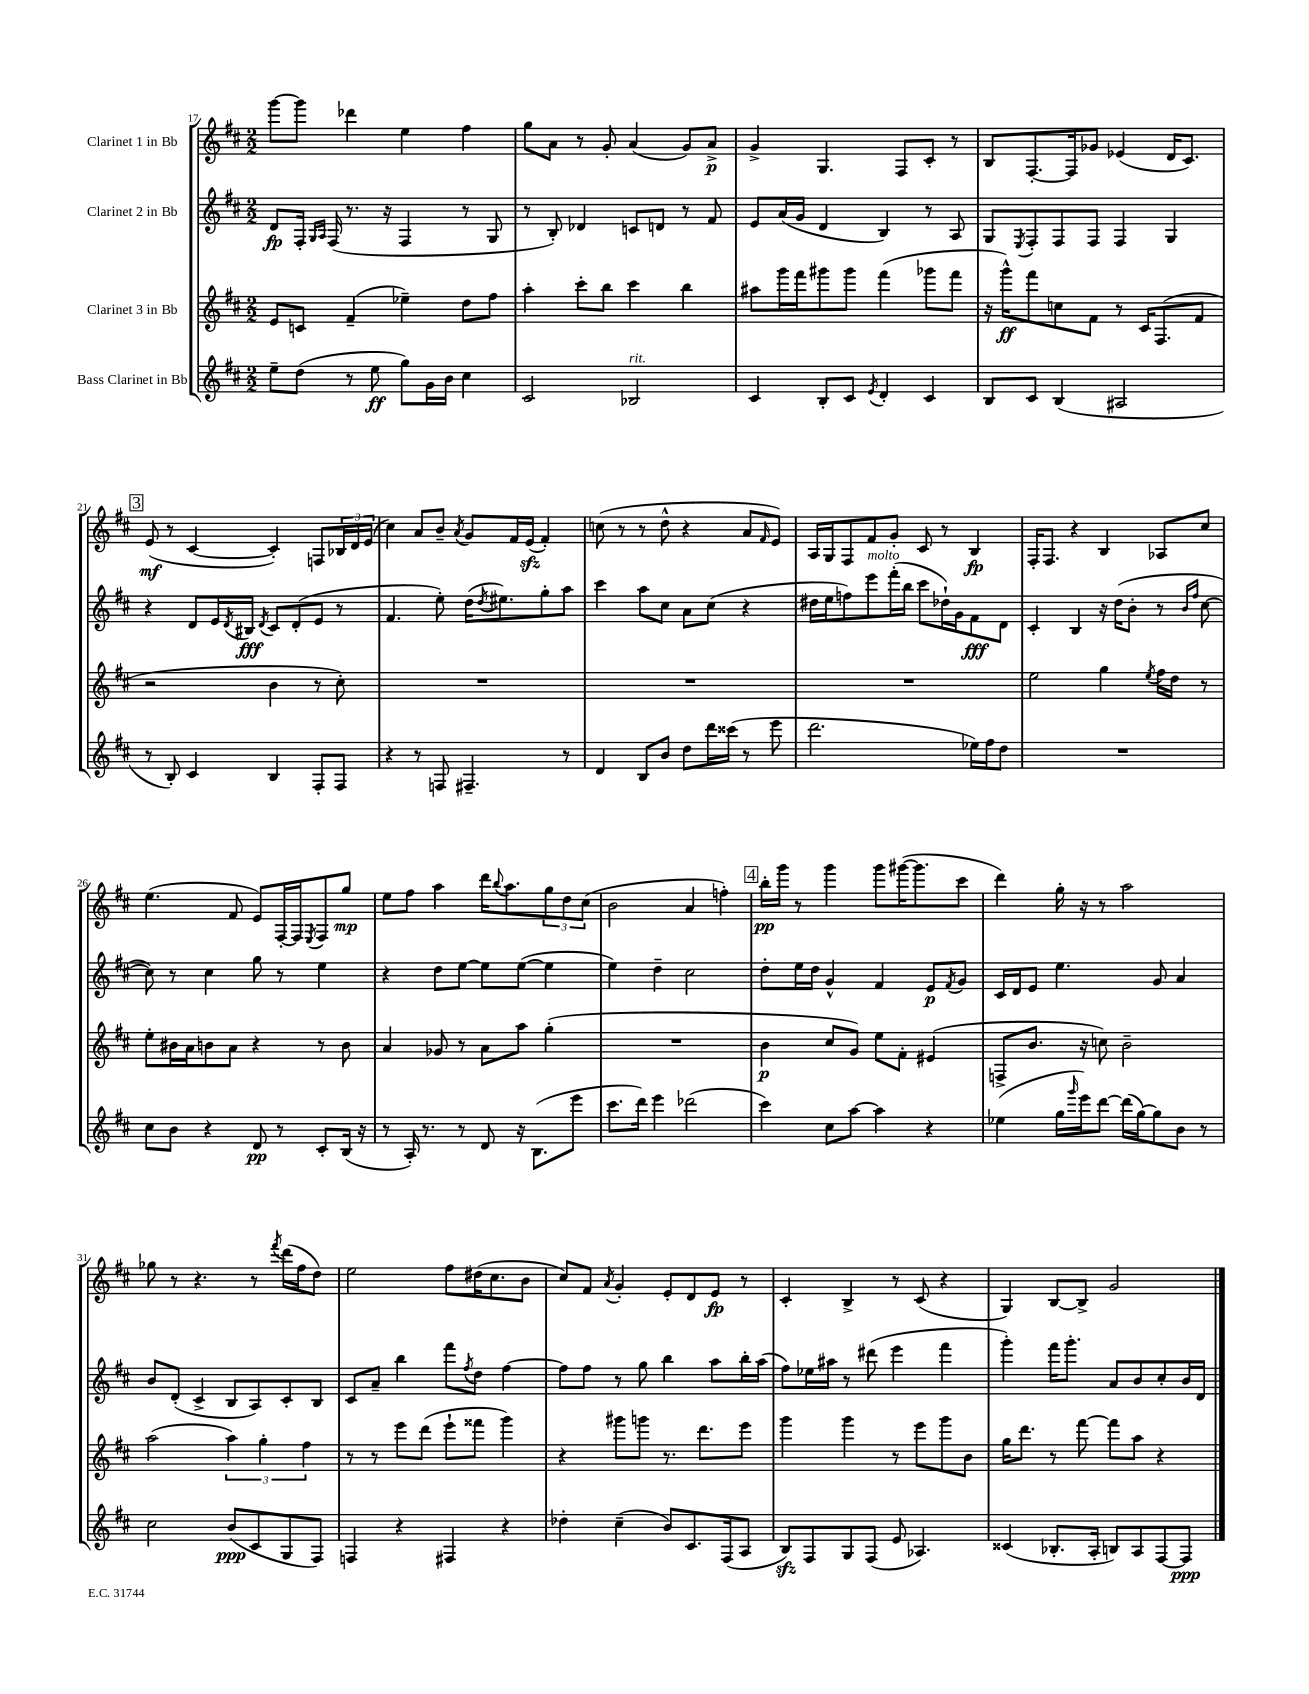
<<
\new StaffGroup <<
\new Staff = "s0" \with { instrumentName = "Clarinet 1 in Bb" } {
    \clef treble \key d \major \numericTimeSignature \time 2/2
    g'''8~ g'''8 des'''4 e''4 fis''4 |
    g''8 a'8 r8 g'8-. a'4( g'8) a'8->\p |
    g'4-> g4. fis8 cis'8-. r8 |
    b8 fis8.~-. fis16 ges'8 ees'4( d'16 cis'8.) |
    \mark \markup { \box "3" } e'8\mf( r8 cis'4~ cis'4-.) f8 \tuplet 3/2 { bes16 d'16 e'16( } |
    cis''4) a'8 b'8-- \acciaccatura { a'8 } g'8 fis'16 e'16\sfz( fis'4-.) |
    c''8( r8 r8 d''8-^ r4 a'8 \grace { fis'16 } e'8) |
    a16 g16 fis8 fis'8 g'8-. cis'8 r8 b4\fp |
    fis16-. fis8. r4 b4 aes8 cis''8 |
    e''4.( fis'8 e'8) fis16~-. fis16 \acciaccatura { e8 } fis8 g''8\mp |
    e''8 fis''8 a''4 d'''16 \appoggiatura { b''8 } a''8. \tuplet 3/2 { g''8 d''8 cis''8( } |
    b'2 a'4 f''4-.) |
    \mark \markup { \box "4" } b''16-.\pp g'''16 r8 g'''4 g'''8 gis'''16~( gis'''8. cis'''8 |
    d'''4) g''16-. r16 r8 a''2 |
    ges''8 r8 r4. r8 \acciaccatura { fis'''8 } d'''16( fis''16 d''8) |
    e''2 fis''8 dis''16( cis''8. b'8 |
    cis''8) fis'8 \acciaccatura { a'8 } g'4-. e'8-. d'8 e'8\fp r8 |
    cis'4-. b4-> r8 cis'8( r4 |
    g4) b8~ b8-> g'2 \bar "|." |
}
\new Staff = "s1" \with { instrumentName = "Clarinet 2 in Bb" } {
    \clef treble \key d \major \numericTimeSignature \time 2/2
    d'8\fp fis16-. \grace { g16 a16 } fis16( r8. r16 fis4 r8 g8 |
    r8 b8-.) des'4 c'8 d'8 r8 fis'8 |
    e'8 a'16( g'16 d'4 b4) r8 a8 |
    g8 \acciaccatura { e8 } fis8-. fis8 fis8 fis4 g4 |
    \mark \markup { \box "3" } r4 d'8 e'16 \acciaccatura { d'8 } bis16\fff \acciaccatura { d'8 } cis'8 d'8-.( e'8 r8 |
    fis'4. e''8-.) d''16( \acciaccatura { d''8 } eis''8.) g''8-. a''8 |
    cis'''4 a''8 cis''8 a'8 cis''8( r4 |
    dis''16 e''16 f''8) e'''8^\markup { \italic "molto" } fis'''16-.( b''16 cis'''8 des''16-!) g'16 fis'8\fff d'8 |
    cis'4-. b4 r16 d''16( b'8-. r8 \grace { b'16 fis''16 } cis''8~ |
    cis''8) r8 cis''4 g''8 r8 e''4 |
    r4 d''8 e''8~ e''8 e''8~( e''4 |
    e''4) d''4-- cis''2 |
    \mark \markup { \box "4" } d''8-. e''16 d''16 g'4-^ fis'4 e'8\p \acciaccatura { fis'8 } g'8 |
    cis'16 d'16 e'8 e''4. g'8 a'4 |
    b'8 d'8-.( cis'4-> b8 a8) cis'8-. b8 |
    cis'8 a'8-- b''4 fis'''8 \acciaccatura { fis''8 } d''8 fis''4~ |
    fis''8 fis''8 r8 g''8 b''4 a''8 b''16-. a''16( |
    fis''8) ees''16 ais''16 r8 dis'''8( e'''4 fis'''4 |
    g'''4-.) fis'''16 g'''8.-. a'8 b'8 cis''8-. b'16 d'16 \bar "|." |
}
\new Staff = "s2" \with { instrumentName = "Clarinet 3 in Bb" } {
    \clef treble \key d \major \numericTimeSignature \time 2/2
    e'8 c'8 fis'4--( ees''4--) d''8 fis''8 |
    a''4-. cis'''8-. b''8 cis'''4 b''4 |
    ais''8 g'''16 fis'''16 gis'''8 gis'''8 fis'''4( ges'''8 fis'''8 |
    r16 g'''16-^\ff) fis'''8 c''8 fis'8 r8 cis'16 fis8.( fis'8 |
    \mark \markup { \box "3" } r2 b'4 r8 cis''8-.) |
    R1 |
    R1 |
    R1 |
    e''2 g''4 \acciaccatura { e''8 } fis''16 d''16 r8 |
    e''8-. bis'16 a'16 b'8 a'8 r4 r8 b'8 |
    a'4 ges'8 r8 a'8 a''8 g''4-.( |
    R1 |
    \mark \markup { \box "4" } b'4\p cis''8 g'8) e''8 fis'8-. eis'4( |
    f8-> b'8. r16 c''8) b'2-- |
    a''2( \tuplet 3/2 { a''4) g''4-. fis''4 } |
    r8 r8 e'''8 d'''8( e'''8-! fisis'''8 g'''4) |
    r4 gis'''8 g'''8 r8. d'''8. e'''8 |
    g'''4 g'''4 r8 e'''8 g'''8 b'8 |
    g''16 d'''8. r8 fis'''8~ fis'''8 a''8 r4 \bar "|." |
}
\new Staff = "s3" \with { instrumentName = "Bass Clarinet in Bb" } {
    \clef treble \key d \major \numericTimeSignature \time 2/2
    e''8-- d''8( r8 e''8\ff g''8) g'16 b'16 cis''4 |
    cis'2 bes2^\markup { \italic "rit." } |
    cis'4 b8-. cis'8 \acciaccatura { e'8 } d'4-. cis'4 |
    b8 cis'8 b4( ais2 |
    \mark \markup { \box "3" } r8 b8-.) cis'4 b4 fis8-. fis8 |
    r4 r8 f8 fis4.-- r8 |
    d'4 b8 b'8 d''8 d'''16 cisis'''16( r8 e'''8 |
    d'''2. ees''16) fis''16 d''8 |
    R1 |
    cis''8 b'8 r4 d'8\pp r8 cis'8-. b16( r16 |
    r8 a16-.) r8. r8 d'8 r16 b8.( e'''8 |
    cis'''8. d'''16) e'''4 des'''2( |
    \mark \markup { \box "4" } cis'''4) cis''8 a''8~ a''4 r4 |
    ees''4( g''16 \grace { g'''16 } e'''16) d'''8~ d'''16( g''16~) g''8 b'8 r8 |
    cis''2 b'8\ppp( cis'8 g8 fis8) |
    f4 r4 fis4 r4 |
    des''4-. cis''4--( b'8) cis'8. fis16( a8 |
    b8\sfz) fis8 g8 fis8( e'8 aes4.) |
    cisis'4( bes8.-. a16-. b8) a8 fis8~ fis8\ppp \bar "|." |
}
>>
>>
\layout { \context { \Score currentBarNumber = #17 } }
